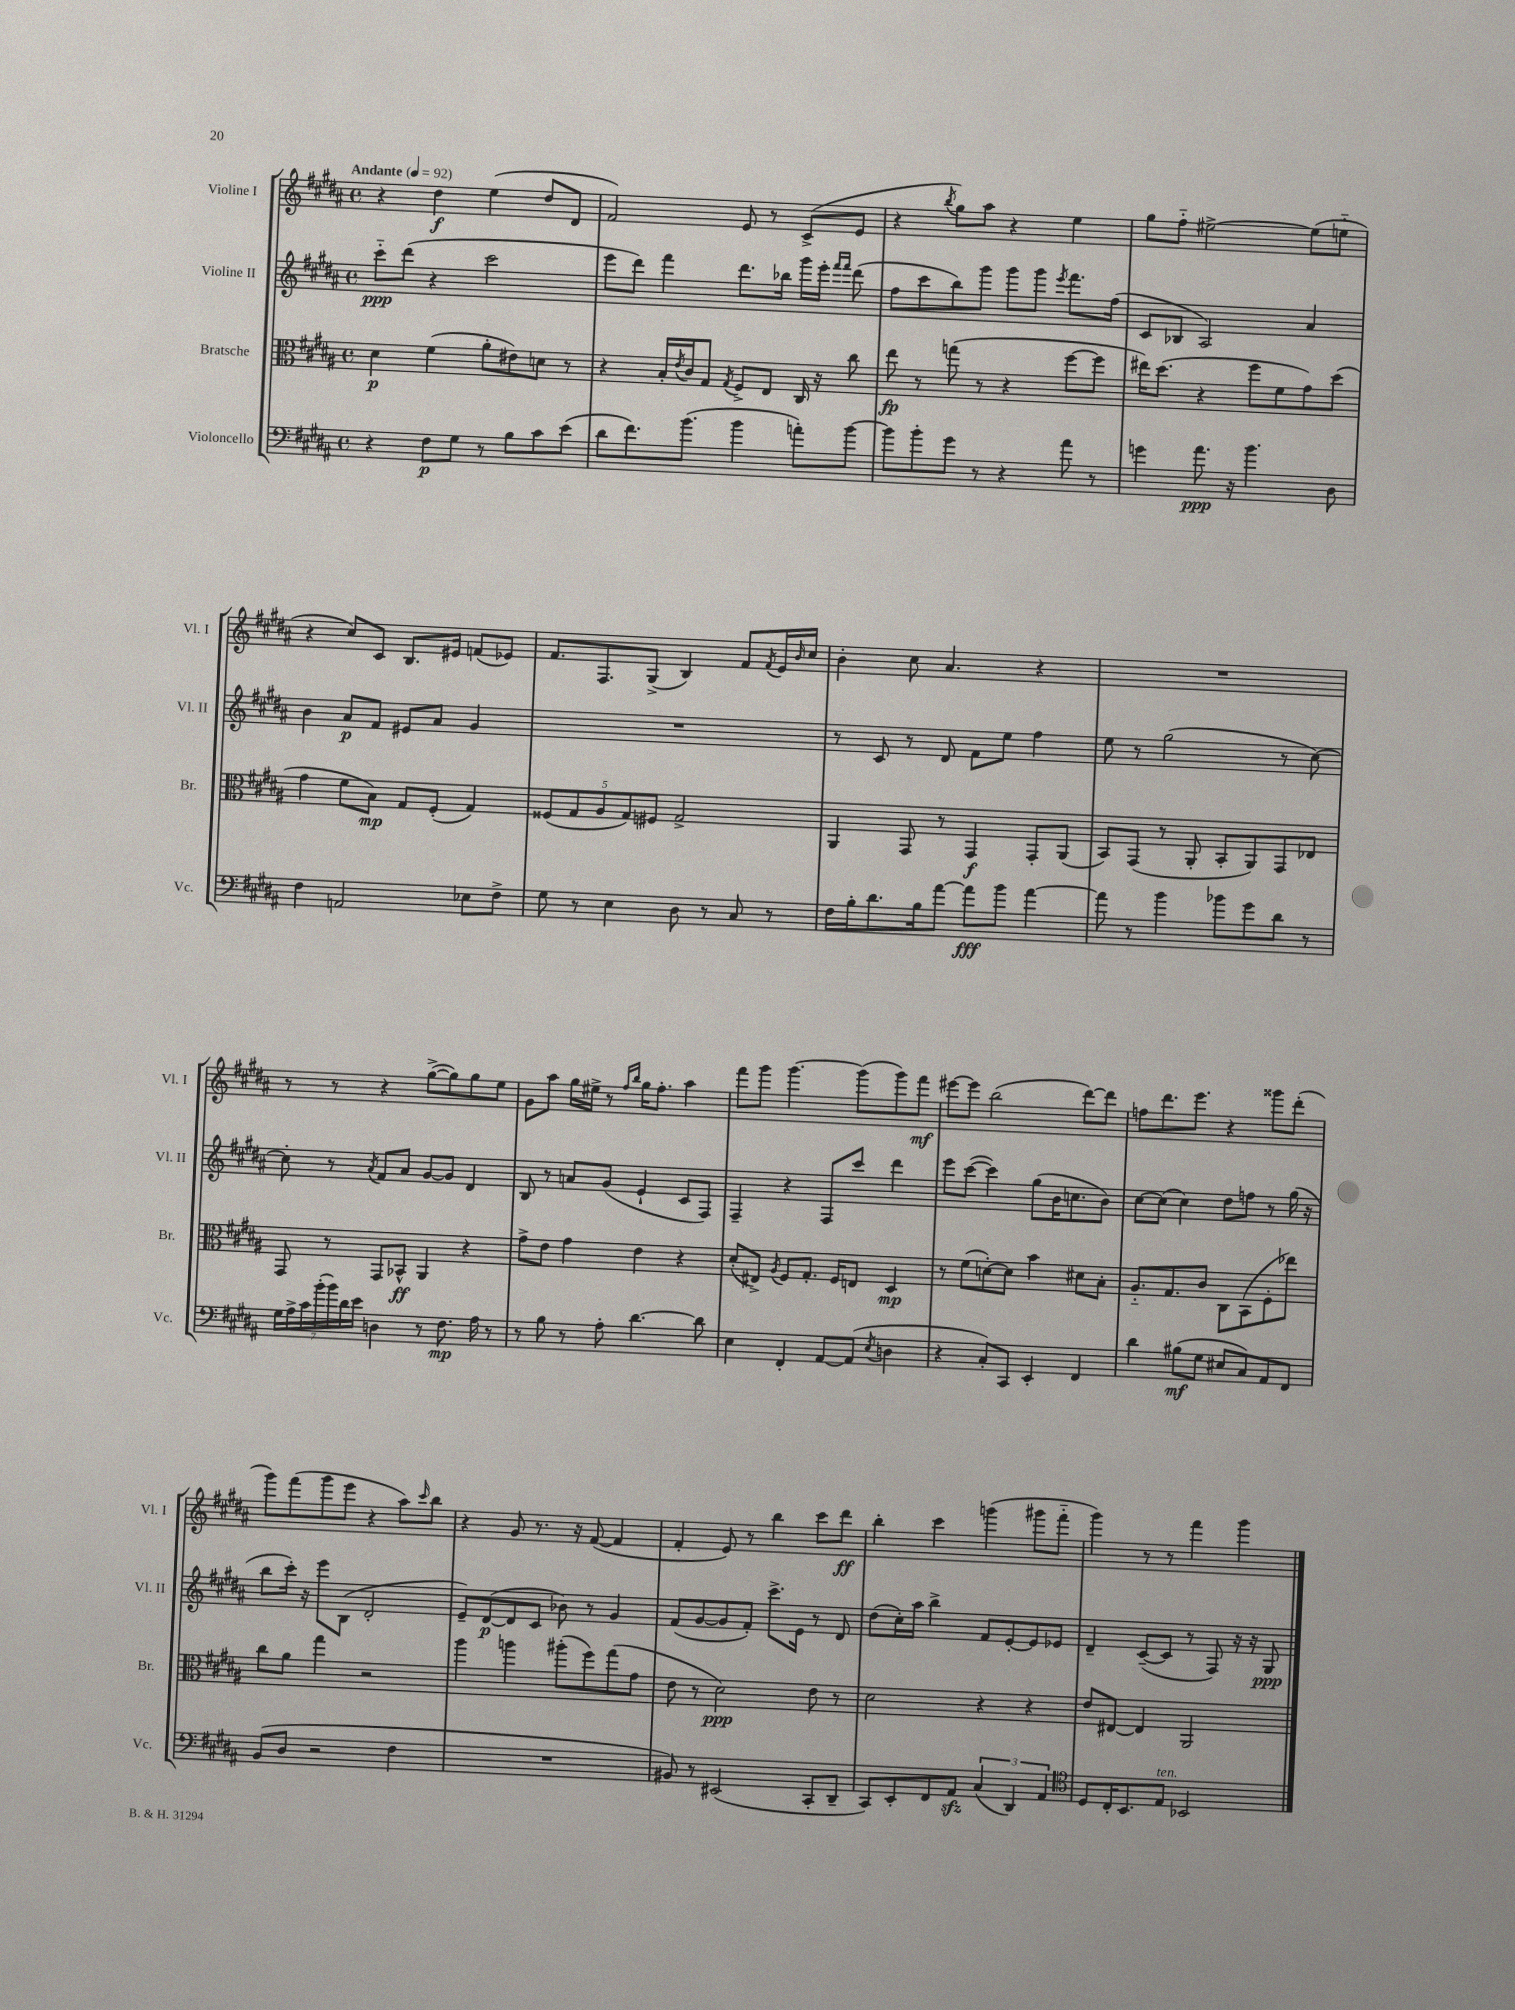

**kern	**kern	**kern	**kern
*staff4	*staff3	*staff2	*staff1
*clefF4	*clefC3	*clefG2	*clefG2
*k[f#c#g#d#a#]	*k[f#c#g#d#a#]	*k[f#c#g#d#a#]	*k[f#c#g#d#a#]
*M4/4	*M4/4	*M4/4	*M4/4
*met(c)	*met(c)	*met(c)	*met(c)
*MM92	*MM92	*MM92	*MM92
4r	4d#	8ccc#'~	4r
.	.	(8ddd#	.
8F#	(4f#	4r	4dd#
8G#	.	.	.
8r	8a#'	2ccc#	(4ee
8B	8e#)	.	.
8c#	8d	.	8dd#
(8e	8r	.	8d#
=	=	=	=
8d#	4r	8eee	2f#)
8.f#)	.	8ddd#)	.
.	16B'	4fff#	.
.	8qe	.	.
(8.b	16c#	.	.
.	8G#	.	.
.	8qG#	.	.
4b	8F#^	8.ddd#	8e
.	8E	.	8r
.	.	16bb-	.
8a')	16C#	16ggg#	(8c#^
.	16r	16eee'	.
.	.	16qqfff#	.
.	.	16qqfff#	.
[8b	8cc#	(8ddd#	8e
=	=	=	=
8b]	8ee	8ff#	4r
8b'	8r	8ccc#	.
.	.	.	8qbb
8g#	(8gg	8bb)	8gg#)
8r	8r	8ggg#	8aa#
4r	4r	8ggg#	4r
.	.	8ggg#	.
.	.	8qeee	.
8a#	[8ff#	8.fff#	4ee
8r	8ff#]	.	.
.	.	(16ff#	.
=	=	=	=
4g	16ee#)	8c#	8gg#
.	(8.dd#	.	.
.	.	8B-	8ff#'~
8.a#	4r	2A#)	[2ee#^
16r	.	.	.
4.b	8ff#	.	.
.	8f#	.	.
.	8g#)	4a#	(8ee#]
8D#	(8dd#	.	8ee'~
=	=	=	=
4F#	4g#	4b	4r
2AA	8f#	8a#	8cc#)
.	8B)	8f#	8c#
.	8G#	8e#	8.B
.	(8F#'	8a#	.
.	.	.	16e#
8E-	4G#)	4g#	(8f
8F#^	.	.	8e-)
=	=	=	=
8G#	(10F##	1r	8.f#
.	10G#	.	.
8r	.	.	.
.	.	.	8.F#
.	10A#	.	.
4E	.	.	.
.	10G#)	.	.
.	.	.	(8G#^
.	10F#	.	.
8D#	2G#^	.	4B)
8r	.	.	.
8C#	.	.	8f#
.	.	.	8qf#
8r	.	.	16e
.	.	.	16qqb
.	.	.	16cc#
=	=	=	=
16F#	4AA#	8r	4b'
16B'	.	.	.
8.d#	.	8c#	.
.	8GG#	8r	8cc#
16B	.	.	.
[8a#	8r	8d#	4.a#
8a#]	4GG#	8f#	.
8b	.	8ee	.
[4a#	8GG#'	4ff#	4r
.	(8AA#	.	.
=	=	=	=
8a#]	8BB)	8ee	1r
8r	(8GG#	8r	.
4b	8r	(2gg#	.
.	8AA#'	.	.
8b-	8BB'	.	.
8g#	8AA#)	.	.
8d#	8GG#	8r	.
8r	8E-	[8cc#)	.
=	=	=	=
28G#	8GG#	8cc#']	8r
28A#^	.	.	.
28c#	.	.	.
(28b'	.	.	.
.	8r	8r	8r
28b)	.	.	.
28d#	.	.	.
28e	.	.	.
.	.	8qa#	.
4D	8GG#	8f#	4r
.	8BB-^^	8a#	.
8r	4AA#	[8g#	([8gg#^
8.F#	.	8g#]	8gg#])
.	4r	4d#	8gg#
16A#	.	.	.
8r	.	.	8ee
=	=	=	=
8r	8g#^	8B	8g#
8B	8e	8r	8aa#
8r	4g#	8a	16gg#
.	.	.	16ee#^
8A#'	.	(8g#	8r
.	.	.	16qqff#
.	.	.	16qqbb
[4.d#	4e	4e`	16gg#
.	.	.	8.ff#'
.	4r	8c#	4aa#
8d#]	.	8F#)	.
=	=	=	=
4E	(8d#'	4F#~	8fff#
.	8E#^)	.	8ggg#
.	8qA#	.	.
4FF#'	8F#	4r	[4.ggg#
.	8.G#'	.	.
[8AA#	.	8F#	.
.	16F#	.	.
(8AA#]	8E	8ccc#	(8ggg#]
8qE	.	.	.
4D	4D#	4ddd#	8ggg#)
.	.	.	8fff#
=	=	=	=
4r	8r	8eee	[8eee#
.	(8f#	([8ccc#	8eee#]
8C#')	[8d')	4ccc#])	(2bb
8CC#	8d]	.	.
4EE'	4b	(8gg#	.
.	.	16b	.
.	.	8.cc	.
4FF#	8d#	.	[8ddd#)
.	8B'	8b)	8ddd#]
=	=	=	=
4d#	8.A#'~	[8cc#	8ff
.	.	(8cc#]	8.ddd#
.	8.G#	.	.
(8B#	.	4cc#)	.
.	.	.	8.eee
8G#	8c#	.	.
8E#	8C#	8dd#	4r
8C#)	(8BB	8ff	.
8AA#	8F#'	8r	8ggg##
8FF#	8ee-)	(16gg#	(8ddd#'
.	.	16r	.
=	=	=	=
(8BB	8cc#	8bb	8ggg#)
8D#	8a#	16ccc#')	(8fff#
.	.	16r	.
2r	4gg#	8eee	8ggg#
.	.	(8B	8eee
.	2r	2d#'	4r
4F#	.	.	8aa#)
.	.	.	16qqccc#
.	.	.	8bb
=	=	=	=
1r	4aa#	8e~)	4r
.	.	([8d#	.
.	4aa	8d#]	8g#
.	.	8c#	8.r
.	(8aa#'	8b-)	.
.	.	.	16r
.	8ff#)	8r	([8f#
.	(8gg#	4g#	4f#]
.	8g#	.	.
=	=	=	=
8BB#)	8e	(8f#	4f#'
8r	8r	[8g#	.
(2EE#	2d#)	8g#]	8e)
.	.	8f#')	8r
.	.	8.ccc#^	4bb
.	.	16e	.
8CC#'	8e	8r	8ccc#
8DD#~	8r	8d#	8ddd#
=	=	=	=
8CC#)	2d#	(8dd#	4bb'
8EE'	.	16cc#')	.
.	.	16aa#	.
8FF#	.	4bb^	4ccc#
8AA#	.	.	.
(6C#	4r	8f#	(4ggg
.	.	[8e'	.
6DD#)	.	.	.
.	4r	8e]	8ggg#
6AA#	.	.	.
.	.	8e-	8fff#'~
=	=	=	=
*clefC4	*	*	*
8D#	8e	4d#~	4ggg#)
16C#'	[8E#	.	.
8.BB	.	.	.
.	4E#]	([8c#~	8r
8E	.	8c#]	8r
2BB-	2AA#	8r	4fff#
.	.	8F#)	.
.	.	16r	4ggg#
.	.	16r	.
.	.	8G#	.
==	==	==	==
*-	*-	*-	*-
